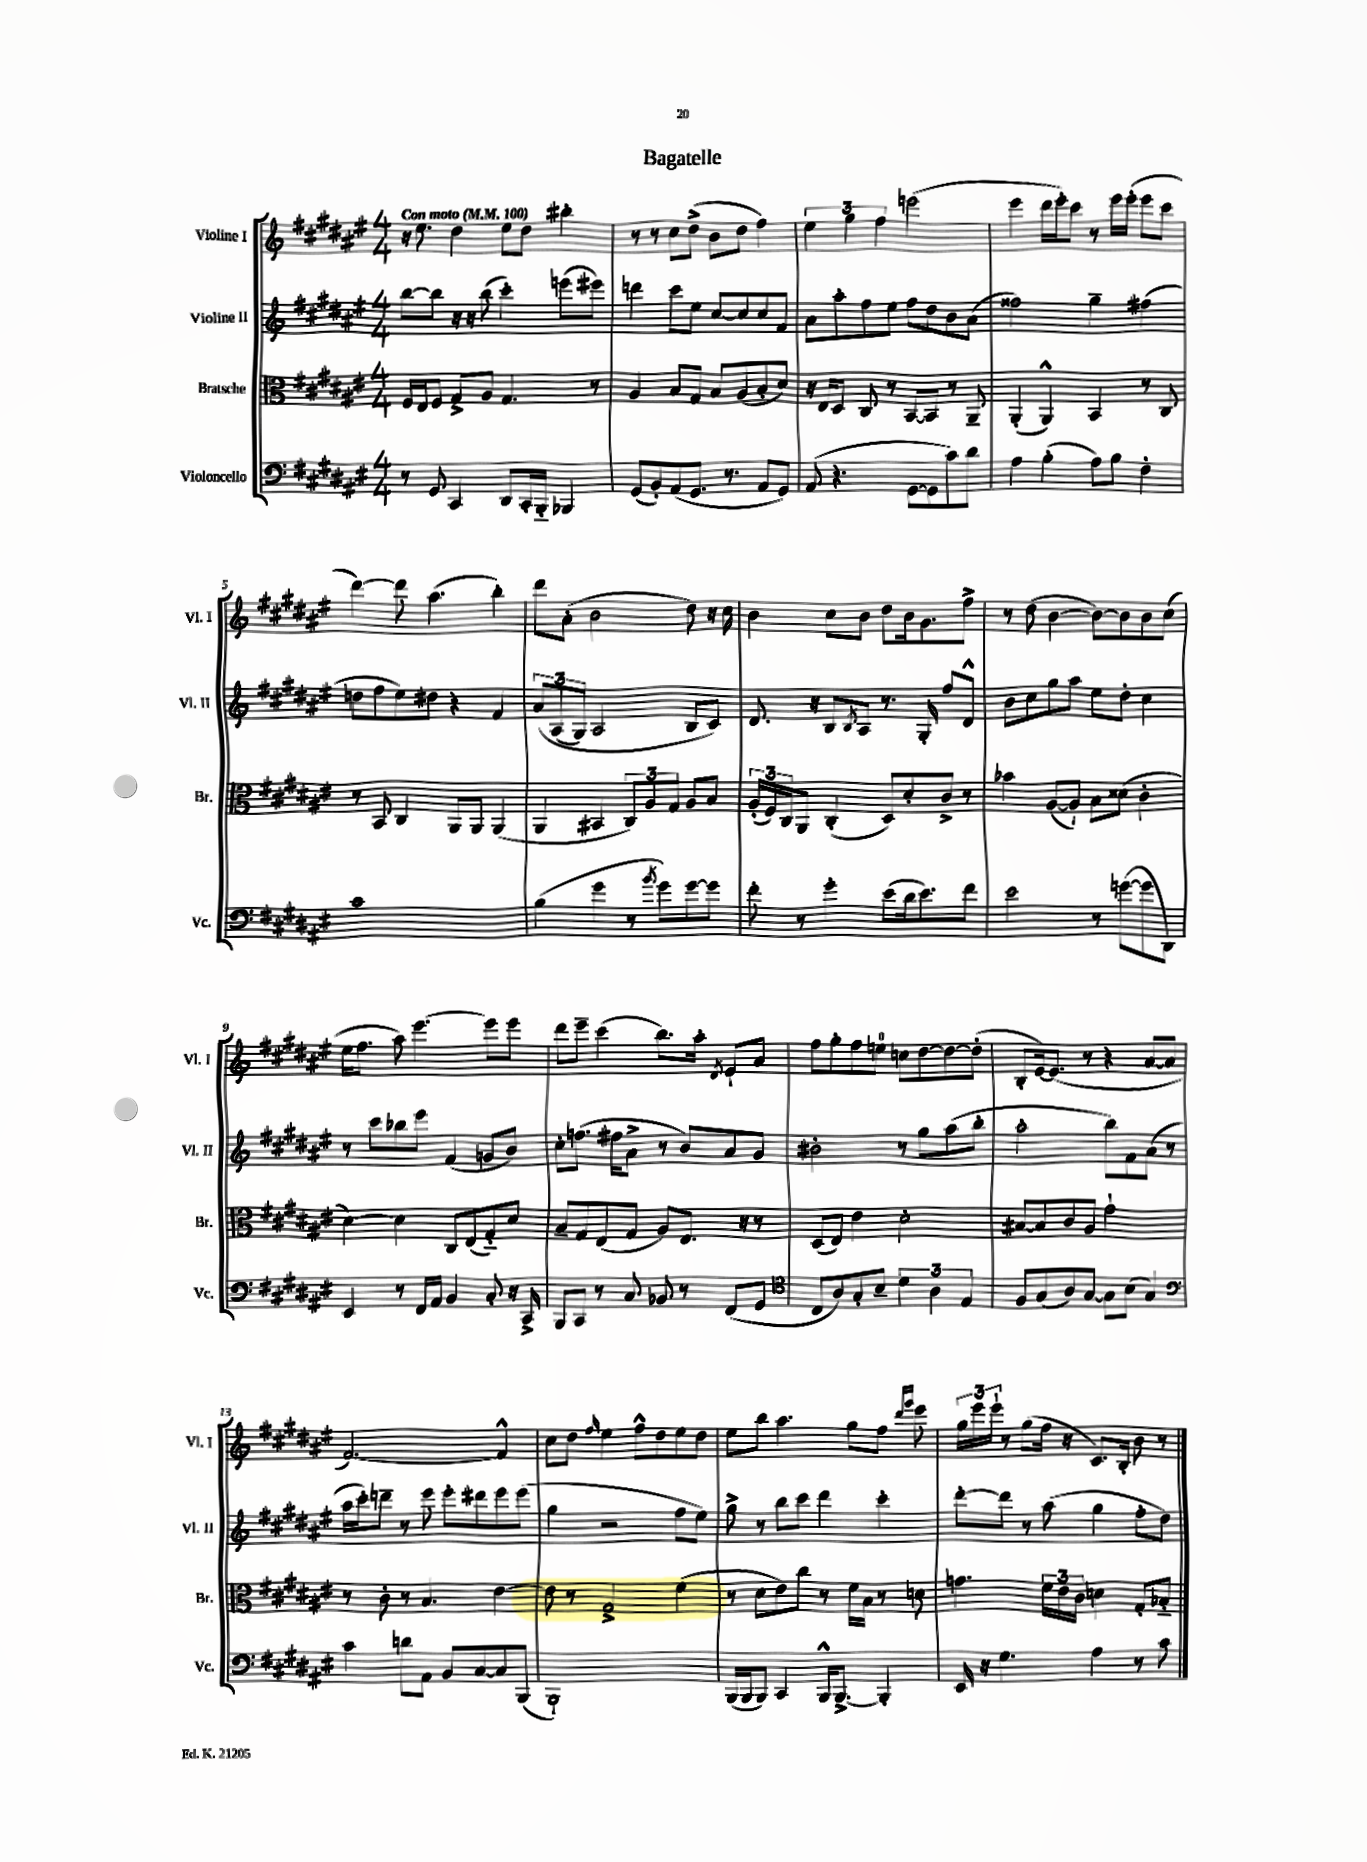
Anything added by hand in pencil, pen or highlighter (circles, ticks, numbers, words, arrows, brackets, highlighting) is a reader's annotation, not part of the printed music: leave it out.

**kern	**kern	**kern	**kern
*staff4	*staff3	*staff2	*staff1
*clefF4	*clefC3	*clefG2	*clefG2
*k[f#c#g#d#a#e#]	*k[f#c#g#d#a#e#]	*k[f#c#g#d#a#e#]	*k[f#c#g#d#a#e#]
*M4/4	*M4/4	*M4/4	*M4/4
*MM100	*MM100	*MM100	*MM100
8r	16F#	[8bb	16r
.	16E#	.	8.ee#
8GG#	8F#	8bb]	.
4CC#	8G#^	16r	4dd#
.	.	16r	.
.	8A#	(8bb	.
8DD#	4.G#	4ccc#')	8ee#
16CC#'	.	.	8dd#
16BBB'~	.	.	.
4BBB-	.	(8eee	4bb#'
.	8r	8eee#)	.
=	=	=	=
(8GG#	4A#	4ddd	8r
8BB')	.	.	8r
(8AA#	8B	8ccc#	8cc#
8.GG#	8G#	8ee#	(8dd#^
.	8B	[8cc#	8b
8.r	.	.	.
.	(8A#	8cc#]	8dd#
8AA#	8B'	8cc#	4ff#)
8GG#)	8d#)	8f#	.
=	=	=	=
(8AA#	16r	8a#	6ee#
.	16E#	.	.
4.r	8D#	8aa#'	.
.	.	.	6gg#
.	8C#	8ff#	.
.	.	.	6ff#
.	8r	8ee#	.
[8GG#	[8BB	8ff#	(2eee
8GG#]	8BB]	8dd#	.
8c#)	8r	8b	.
8d#	8AA#~	(8a#	.
=	=	=	=
4A#	(4AA#'	2ff##)	4eee#
(4B'	4AA#^^)	.	16ddd#
.	.	.	16eee#')
.	.	.	8ccc#
8A#)	4BB	4gg#~	8r
8B	.	.	16eee#
.	.	.	(16eee#'
4F#'	8r	(4ff#	8eee#
.	8C#	.	8ccc#
=	=	=	=
1c#	8r	8dd	[4ddd#)
.	8BB	8ff#	.
.	4C#	8ee#)	8ddd#]
.	.	8dd#	(4.aa#
.	8AA#	4r	.
.	8AA#	.	.
.	(4AA#	4f#	4bb')
=	=	=	=
(4B	4AA#	&(12a#	8ddd#
.	.	(12A#	.
.	.	.	(8a#'
.	.	12G#)	.
4g#	4BB#	2A#	2b
8r	12C#)	.	.
.	12A#	.	.
8qb	.	.	.
8g#)	.	.	.
.	12G#	.	.
[8g#	8A#	8B	8dd#)
8g#]	8B	8c#&)	16r
.	.	.	16cc#
=	=	=	=
8f#'	(24A#'	8.d#	4b
.	24F#)	.	.
.	24C#	.	.
8r	8AA#	.	.
.	.	16r	.
4g#'	(4C#'	8B	8cc#
.	.	8qB	.
.	.	8A#	8b
(8e#	8D#)	8.r	8dd#
16d#	8d#'	.	16b
8.e#)	.	16G#'	8.g#
.	8c#^	8ff#	.
8f#	8r	8d#^^	8ff#^
=	=	=	=
2e#	4b-	8b	8r
.	.	8cc#	(8dd#
.	([8A#	8gg#	[4b
.	8A#`])	8aa#	.
8r	8B	8ee#	8b_)
([8g	(8d##	8dd#'	8b]
8g]	4c#'	4cc#	8b
8DD#)	.	.	(8cc#
=	=	=	=
4EE#	[4d#)	8r	16ee#
.	.	.	8.ff#
.	.	8ccc#	.
8r	4d#]	8bb-	8aa#)
16FF#	.	8eee#	[4.eee#
16AA#	.	.	.
4BB	8C#	(4f#	.
.	(8E#	.	.
8C#'	8G#'~)	8g	8eee#]
16r	8d#	8b)	8eee#
16CC#^	.	.	.
=	=	=	=
8BBB	8B~	8cc#'	8ddd#
8CC#	8G#	(8.ff	8eee#~
8r	(8E#	.	(4ccc#
.	.	16ff#	.
8C#	8G#	8a#^	.
8BB-	8A#)	8r	8.bb)
8r	8.E#	8b)	.
.	.	.	16aa#'
.	.	.	8qd#
(8FF#	.	8a#	8e#`
.	16r	.	.
8GG#	8r	8g#	8a#
=	=	=	=
*clefC4	*	*	*
8C#	(8D#	2b#'	8ff#
8A#)	8E#)	.	8gg#'
8G#'	4e#	.	8ff#
8B~	.	.	8ee
6d#	2d#'	8r	8cc
.	.	8gg#	[8dd#
6A#	.	.	.
.	.	(8aa#	8dd#_
6E#	.	.	.
.	.	8bb'	(8dd#']
=	=	=	=
8F#	[8B#	2aa#'	8B'
(8G#	8B#]	.	[16e#)
.	.	.	(8.e#]
8A#)	8c#	.	.
[8G#	8A#	.	8r
8G#]	2g#`	8bb)	4r
(8B	.	8f#	.
4G#)	.	(8a#	[8a#
.	.	8r	8a#]
=	=	=	=
*clefF4	*	*	*
4c#	8r	16aa#	[2.f#)
.	.	16ccc#')	.
.	8c#'	8ddd~	.
8d	8r	8r	.
8AA#	4.B	8eee#	.
8BB	.	8eee#'	.
[8C#	.	8ddd#	.
8C#]	[4e#	8eee#	4f#^^]
(8BBB	.	(8eee#	.
=	=	=	=
1BBB`)	8e#]	4gg#	8cc#
.	8r	.	8dd#
.	.	.	16qqff#
.	2G#^	2r	4ee#
.	.	.	8ff#^^
.	.	.	8dd#
.	(4f#	8ff#	8ee#
.	.	8ee#)	8dd#
=	=	=	=
(16BBB	8r	8gg#^	8ee#
16BBB	.	.	.
8BBB)	8d#	8r	8bb
4CC#	8e#)	8bb	4.aa#
.	8cc#	8ccc#	.
16BBB^^	8r	4ddd#	.
[8.BBB^	.	.	.
.	16f#	.	8gg#
.	16B	.	.
4BBB']	8r	4ccc#'	8ff#
.	.	.	16qqddd#
.	.	.	16qqggg#
.	8d	.	8eee#
=	=	=	=
16EE#	4.g	[8ddd#'	24gg#
.	.	.	24eee#
16r	.	.	.
.	.	.	24eee#`
4.G#	.	8ddd#]	8r
.	.	8r	(8gg#
.	24f#	(8aa#	16ff#
.	24e#	.	.
.	.	.	16r
.	24c#	.	.
4A#	4d	4gg#	8.c#)
.	.	.	16B'
8r	8G#'	8ff#'	8b
8c#	8B-'~	8dd#)	8r
==	==	==	==
*-	*-	*-	*-
